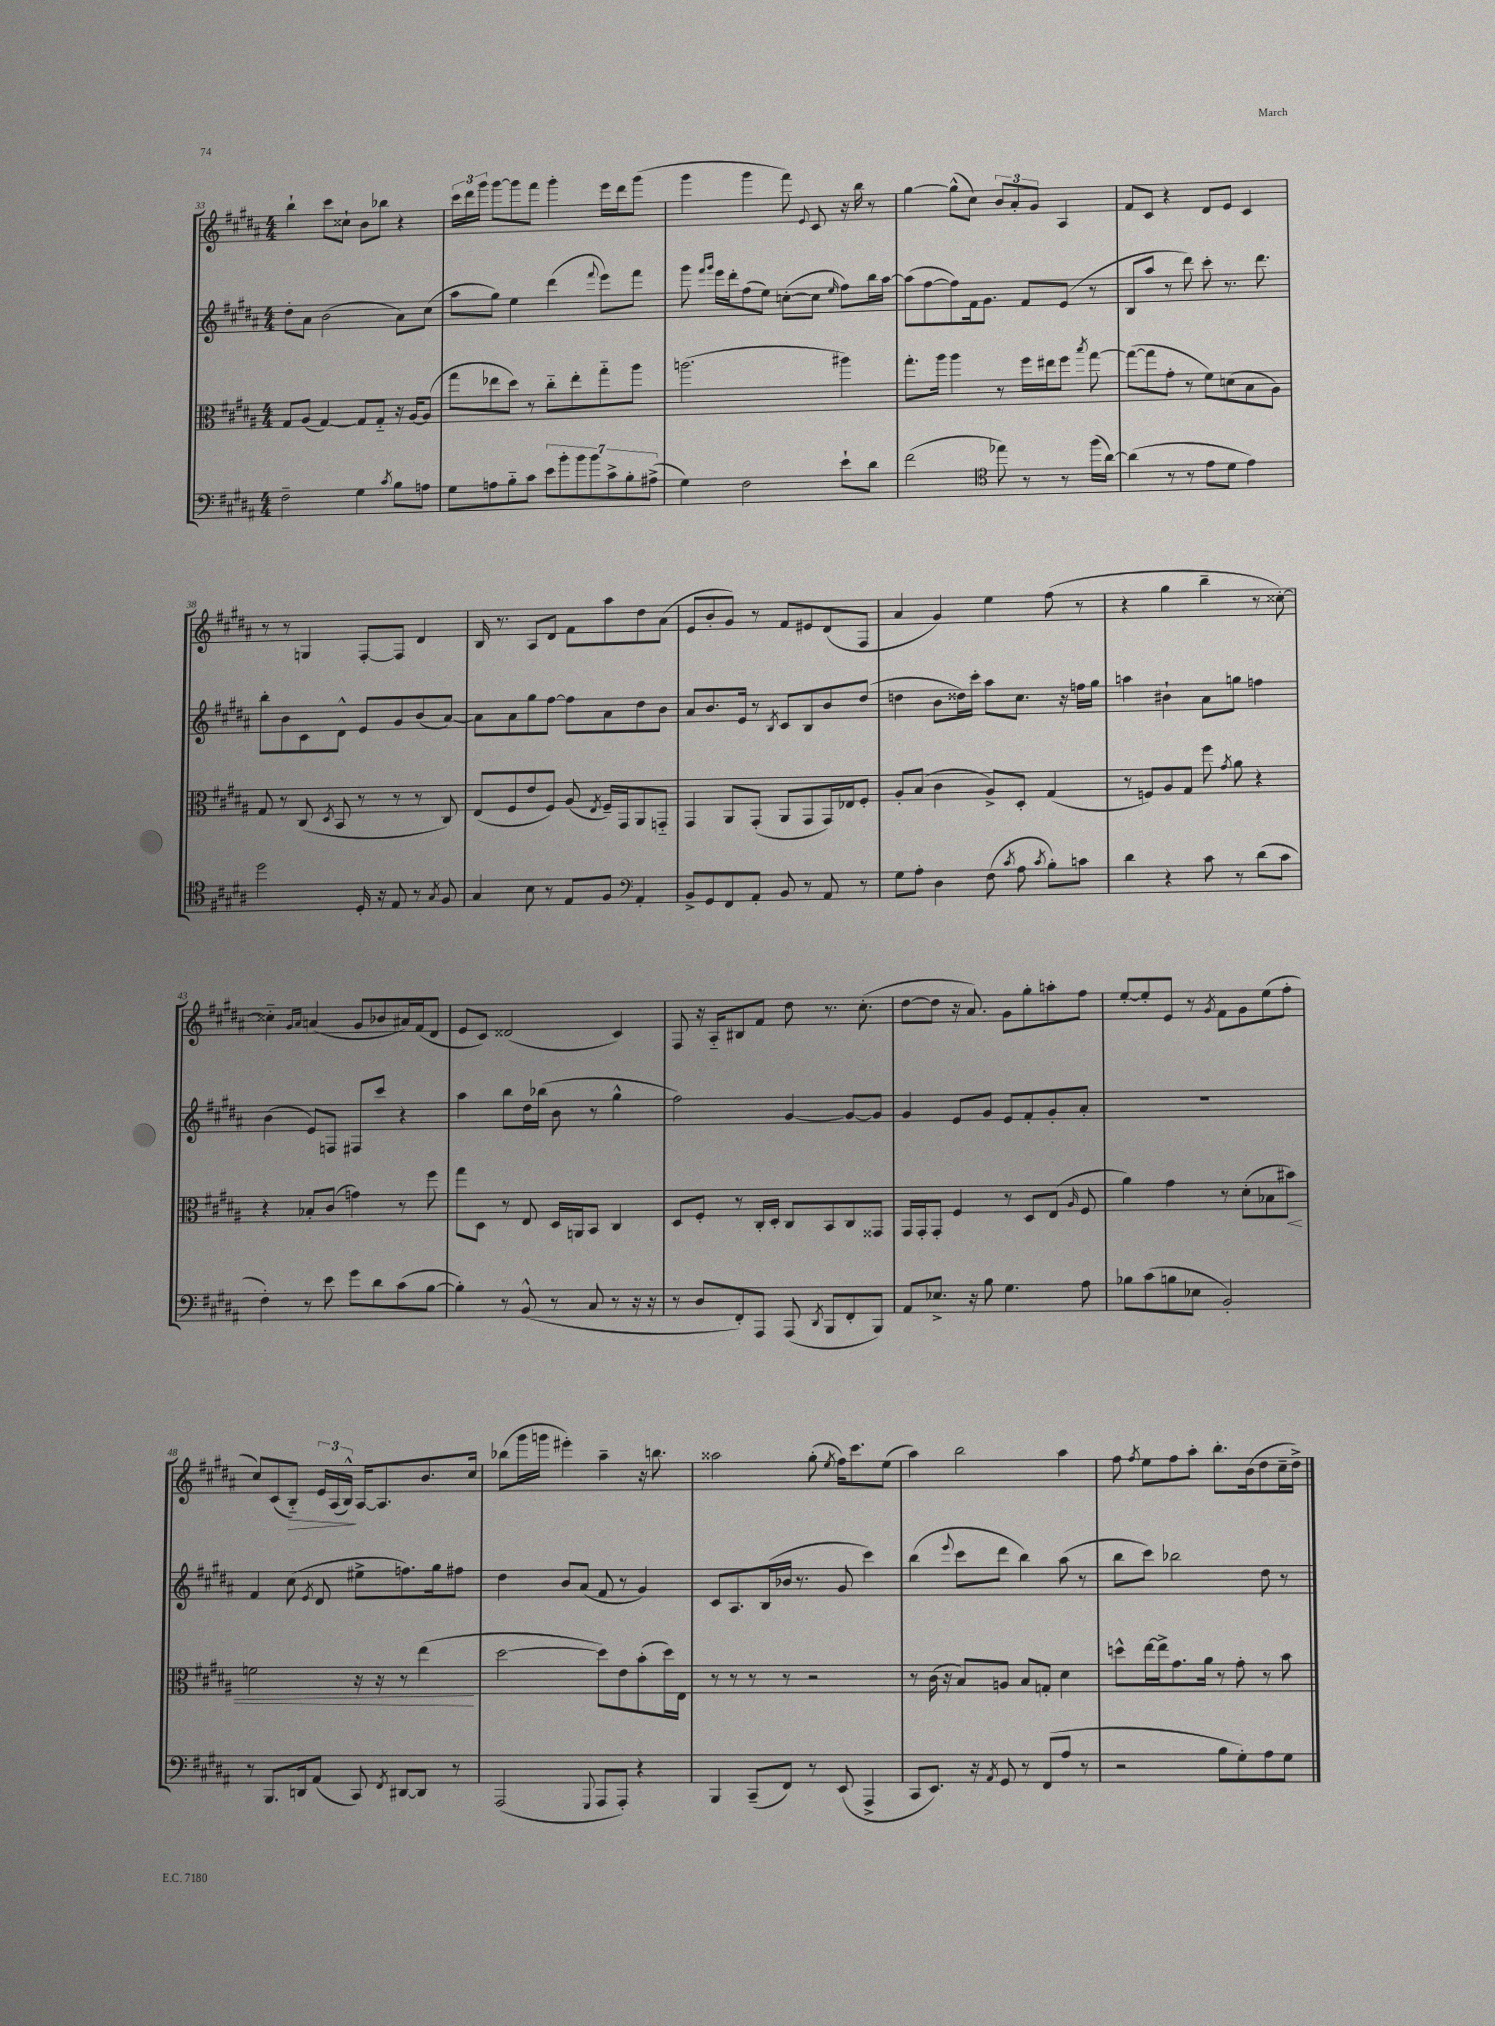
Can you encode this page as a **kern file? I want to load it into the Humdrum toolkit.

**kern	**kern	**kern	**kern
*staff4	*staff3	*staff2	*staff1
*clefF4	*clefC3	*clefG2	*clefG2
*k[f#c#g#d#a#]	*k[f#c#g#d#a#]	*k[f#c#g#d#a#]	*k[f#c#g#d#a#]
*M4/4	*M4/4	*M4/4	*M4/4
2F#~\	8G#/L	8dd#'\L	4bb`\
.	(8A#/J	8a#\J	.
.	[4G#/)	(2b\	8ccc#\L
.	.	.	8cc##`\J
4G#\	8G#/]L	.	8b\L
.	8G#'~/J	.	8bb-\J
8qc#/	.	.	.
8B\L	16r	8a#\L)	4r
.	[16A#/LK	.	.
8A\J	(8A#/]J	(8cc#\J	.
=	=	=	=
8G#\L	8gg#\L	8aa#\L	24ccc#\LL
.	.	.	24ddd#\
.	.	.	24ggg#\JJ
8A\	8ee-\	8gg#\J)	[8ggg#\L
8B'~\	8dd#\J)	4ee\	8ggg#\]
8c#\J	8r	.	8fff#\J
14e\L	8cc#'~\L	(4ddd#\	4ggg#'\
14b'\	.	.	.
.	8ee-'\	.	.
14b\	.	.	.
14b\	.	.	.
.	.	8qqfff#/	.
.	8gg#'~\	8eee\L)	16eee\LL
14c#^\	.	.	.
.	.	.	16ddd#\J
14B'\	.	.	.
.	8aa#\J	8fff#\J	(8ggg#\J
(14A#^\J	.	.	.
=	=	=	=
4G#\)	(2.aa\	8ggg#\	4ggg#\
.	.	16qqfff#/LL	.
.	.	16qqggg#/JJ	.
.	.	16eee\LL	.
.	.	16ddd#'\J	.
2F#\	.	(8ff#\	4ggg#\
.	.	8ee\J)	.
.	.	([8cc'\L	8fff#\)
.	.	.	8qqe/
.	.	8cc\]J	8c#/
.	.	16qqee/	.
8e`\L	4aa#\)	8ff#\L)	16r
.	.	.	16bb\
8d#\J	.	16bb\L	8r
.	.	[16aa#\JJ	.
=	=	=	=
(2f#\	8.gg#'\L	(8aa#\]L	[4gg#\
.	.	[8ff#\	.
.	16aa#\Jk	.	.
.	4aa#\	8ff#\])	(8gg#^^\]L
.	.	16f#\k	8cc#\J)
.	.	8.g#\J	.
*clefC4	*	*	*
8ee-\)	8r	.	12b/L
.	.	.	12a#'/
8r	16ff#\LL	8f#/L	.
.	.	.	12g#/J
.	16ee#\J	.	.
8r	8ff#\J	(8e/J	4A#/
.	8qbb/	.	.
(16ff#\LL	[8gg#\	8r	.
[16a#\JJ)	.	.	.
=	=	=	=
(4a#\]	(8gg#\_L	8B/L	8f#/L
.	8gg#\]	8aa#/J	8c#/J
8r	8g#'\J	8r	4r
8r	8r	8ddd#\)	.
8e\L	8f#\L)	8ccc#'\	8d#/L
8d#\J	(8d\	8.r	8e/J
4e\)	8B\	.	4c#/
.	.	8.ddd#\	.
.	8A#\J)	.	.
=	=	=	=
2dd#\	8G#/	8bb'\L	8r
.	8r	8b\	8r
.	(8C#/	8c#\	4G/
.	8qD#/	.	.
.	8BB/	8d#^^\J	.
16D#'/	8r	8e/L	[8F#'/L
16r	.	.	.
8E/	8r	8g#/	8F#/]J
8r	8r	(8b/	4d#/
8qG#/	.	.	.
8F#/	8C#/)	[8a#/J)	.
=	=	=	=
4G#/	(8E/L	8a#\]L	16B/
.	.	.	8.r
.	8F#/	8a#\	.
8B\	8e/	8gg#\	8A#/L
8r	8F#/J)	[8ff#\J	8d#/J
8E/L	(8A#/	8ff#\]L	8f#\L
.	8qE/	.	.
8F#/J	16F#~/LL)	8a#\	8aa#\
.	16GG#/J	.	.
*clefF4	*	*	*
4AA#'/	8AA#/	8dd#\	8dd#\
.	8GG'~/J	8b\J	(8a#\J
=	=	=	=
8BB^/L	4GG#/	8a#/L	8e/L
8GG#/	.	8.b/	8b'/
8FF#/	8AA#/L	.	8g#/J)
.	.	16e/Jk	.
8AA#'/J	(8GG#'/J	8r	8r
.	.	8qB/	.
8BB/	8AA#/L	8c#/L	8f#/L
8r	8GG#/	8B/	8e#/
8AA#/	16GG#/L)	8b/	(8d#/
.	16E-/J	.	.
8r	8F#'/J	(8dd#/J	8F#/J
=	=	=	=
8G#\L	8A#'/L	4dd\	4a#/
8A#'\J	(8B/J	.	.
4D#\	4c#\	8b\L	4g#/)
.	.	16dd##\L)	.
.	.	16ccc#'\JJ	.
(8F#\	8A#^/L)	8aa#\L	4ee\
8qc#/	.	.	.
8A#\	8D#'/J	8.cc#\J	.
8qc#/	.	.	.
8B'\L)	(4G#/	.	(8ff#\
.	.	16r	.
8c\J	.	16ff\LL	8r
.	.	16gg#\JJ	.
=	=	=	=
4d#\	8r	4aa\	4r
.	8F/L)	.	.
4r	8A#/	4b#`\	4gg#\
.	8G#/J	.	.
8c#\	8ff#\	8a#\L	4bb~\
.	8qg#/	.	.
8r	8a#\	8gg\J	.
(8d#\L	4r	4ff\	8r
8c#\J	.	.	[8cc##'\)
=	=	=	=
4F#'\)	4r	(4b\	4cc##'~\]
.	.	.	16qqg#/LL
.	.	.	16qqa#/JJ
8r	8B-'/L	8e/L)	(4a/
8e\	(8c#/J	8F/J	.
8g#\L	4g\)	8F#/L	8g#/L
8d#\	.	8ccc#/J	8b-/
(8c#\	8r	4r	16a#/L)
.	.	.	(16f#/J
[8B\J	8ff#\	.	8d#/J
=	=	=	=
4B'\])	8gg#\L	4aa#\	8e/L
.	8D#\J	.	8c#/J)
8r	8r	8bb\L	(2d##/
(8BB^^/	8E/	16dd#\L	.
.	.	(16bb-\JJ	.
8r	16D#/LL	8b\	.
.	16AA/J	.	.
8C#/	8BB/J	8r	.
8r	4C#/	4gg#^^\	4c#/)
16r	.	.	.
16r	.	.	.
=	=	=	=
8r	8D#/L	2ff#\)	8F#/
8D#/L	8F#'/J	.	16r
.	.	.	16A#'~/LK
8FF#'/)	8r	.	8B#/
8AAA#/J	16C#'/LL	.	8f#/J
.	16D#'/JJ	.	.
(8AAA#/	8C#/L	[4g#/	8dd#\
8qDD#/	.	.	.
8BBB/L	8BB/	.	8.r
8FF#'/	8C#/	8g#/_L	.
.	.	.	(8.cc#'\
8BBB/J)	8GG##/J	8g#/]J	.
=	=	=	=
8AA#/L	16GG#/LL	4g#/	[8dd#\L
.	16GG#'/J	.	.
8.E-^/J	8GG#'/J	.	8dd#\]J
.	4F#/	8e/L	16r
16r	.	.	8.a#/)
8B\	.	8g#/J	.
4.G#\	8r	8e/L	8g#\L
.	8D#/L	8f#'/	8gg#'\
.	(8E/J	8g#'/	8aa'\
.	16qqA#/	.	.
8A#\	8F#/	8a#'/J	8ff#\J
=	=	=	=
8B-\L	4a#\)	1r	[8ee'/L
(8c#\	.	.	8ee'/]
8B\	4g#\	.	8e/J
8E-\J	.	.	8r
.	.	.	8qg#/
2BB'/)	8r	.	8f#\L
.	(8d#'\L	.	8g#\
.	8B-\	.	(8ee\
.	8b#\J)	.	8ff#'\J
=	=	=	=
8r	2f\	4f#/	8cc#/L)
8.BBB/L	.	.	(8c#/
.	.	(8cc#\	8B'~/J)
16DD/k	.	.	.
.	.	8qe/	.
(8AA#/J	.	8d#/	24e/LL
.	.	.	(24A#/
.	.	.	24B^^/JJ)
8CC#/)	16r	8ee#^\L	[16A#/LK
.	16r	.	8.A#/]
8qFF#/	.	.	.
[8DD#/L	8r	8.ff\)	.
8DD#/]J	(4ee\	.	8.b/
.	.	16gg#\k	.
8r	.	8ff#\J	.
.	.	.	16cc#/Jk
=	=	=	=
(2AAA#/	[2dd#\	4dd#\	(8bb-\L
.	.	.	16ggg#\L
.	.	.	16ggg\JJ
.	.	8b/L	4eee#'\)
.	.	(8a#/J	.
8qqGGG#/	.	.	.
8AAA#/L	8dd#\]L)	8f#/	4aa#~\
8AAA#'/J)	8e\	8r	.
4r	(8b'\	4g#/)	16r
.	.	.	8.bb\
.	16dd#\L)	.	.
.	16E\JJ	.	.
=	=	=	=
4BBB/	8r	8c#/L	2aa##\
.	8r	8.A#/	.
(8CC#~/L	8r	.	.
.	.	(16B/L	.
8FF#/J)	8r	16b-/JJ	.
.	.	8.r	.
8r	2r	.	(8gg#'\
.	.	.	8qee/
(8EE/	.	8g#/	16ff#\LK)
.	.	.	8.ccc#\
4AAA#^/	.	4ccc#\)	.
.	.	.	(8ee\J
=	=	=	=
8CC#/L	8r	(4bb\	4aa#\)
8.EE/J)	(16c#\	.	.
.	16r	.	.
.	.	8qqeee/	.
.	8B/L)	8ccc#\L	2bb\
16r	.	.	.
8qAA#/	.	.	.
8GG#/	8A/J	8ddd#\J	.
8r	8B/L	4bb\)	.
(8FF#/L	8G'/J	.	.
8A#/J	4d#\	(8aa#\	4aa#\
8r	.	8r	.
=	=	=	=
2r	8dd^^\L	8bb\L	8ff#\
.	.	.	8qff#/
.	[16ee\L	8ccc#\J)	8ee\L
.	16ee^\]J	.	.
.	8.g#\	2bb-\	8ff#\
.	.	.	8aa#'\J
.	16a#\Jk	.	.
8B\L	8r	.	8.bb'\L
8G#'\)	8g#'\	.	.
.	.	.	(16b\k
8A#\	8r	8dd#\	8dd#\
8G#\J	8b\	8r	16cc#~\L
.	.	.	16dd#^\JJ)
==	==	==	==
*-	*-	*-	*-
